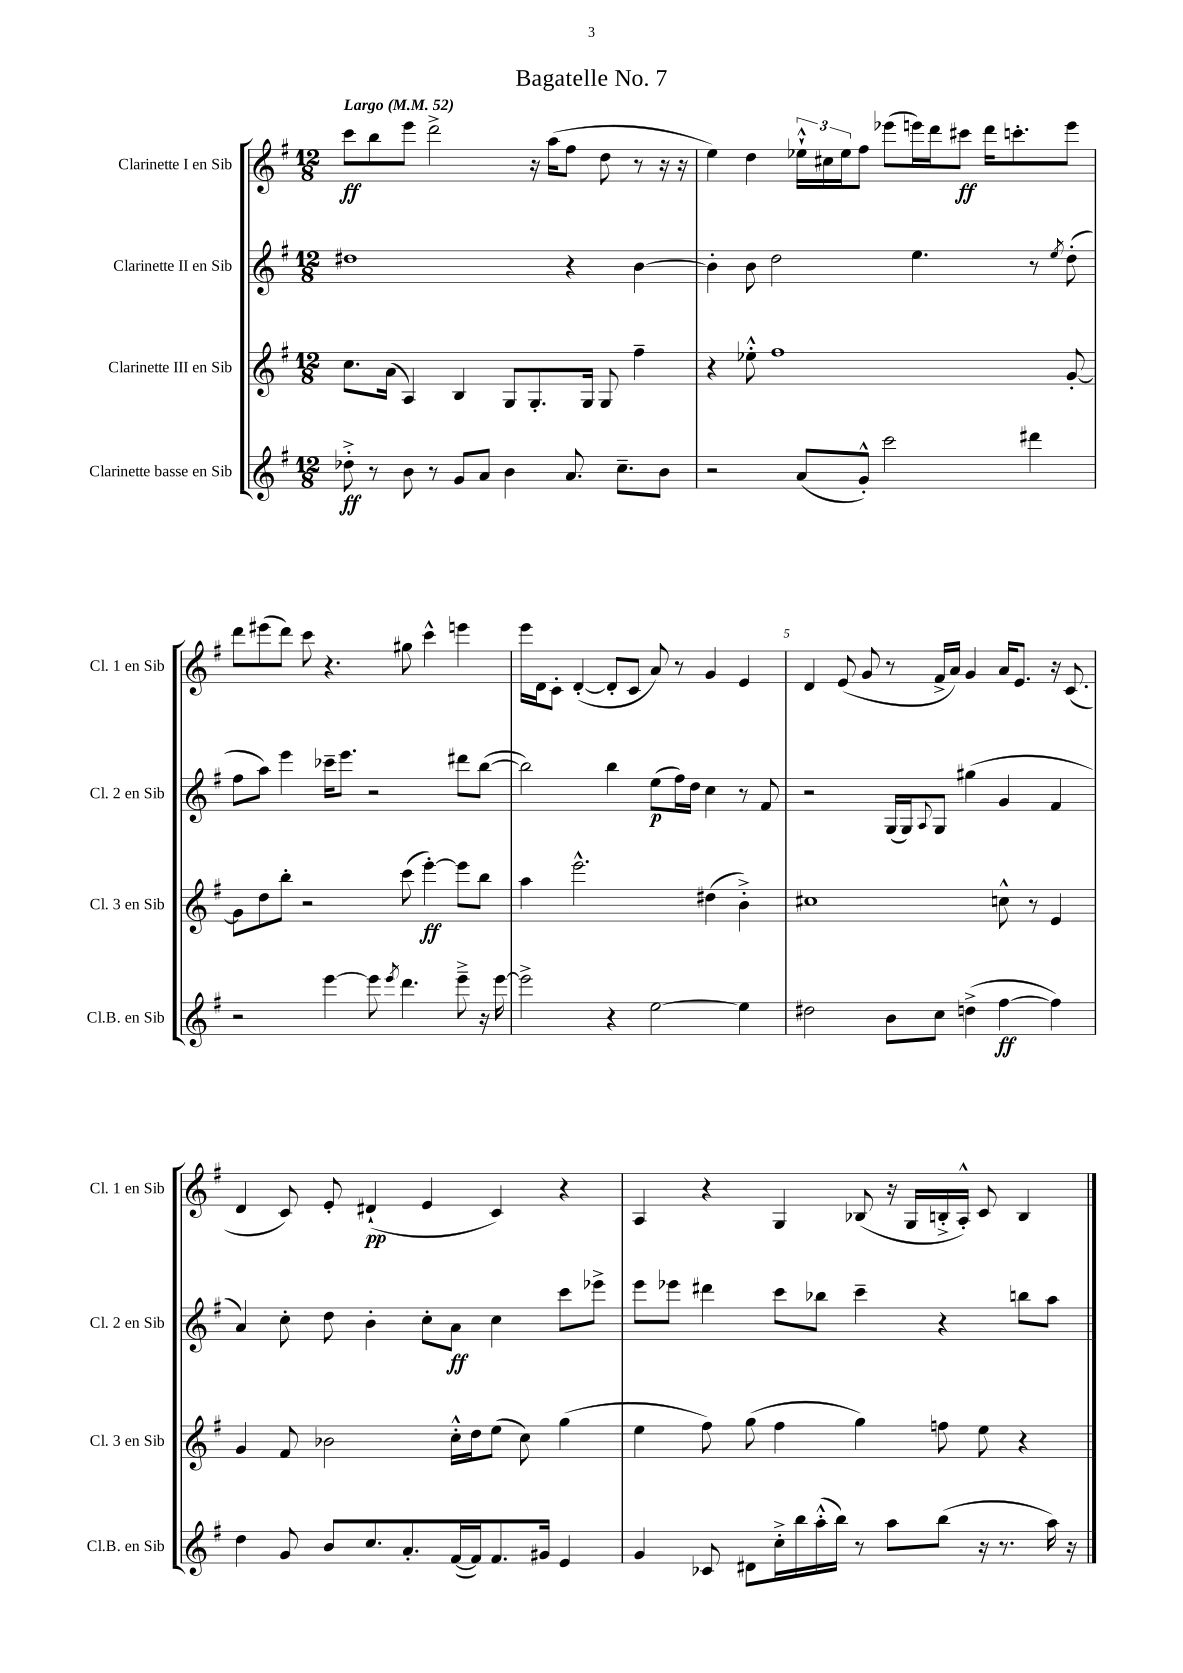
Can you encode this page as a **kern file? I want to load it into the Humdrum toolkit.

**kern	**kern	**kern	**kern
*staff4	*staff3	*staff2	*staff1
*clefG2	*clefG2	*clefG2	*clefG2
*k[f#]	*k[f#]	*k[f#]	*k[f#]
*M12/8	*M12/8	*M12/8	*M12/8
*MM52	*MM52	*MM52	*MM52
8dd-'^	8.cc	1dd#	8ccc
8r	.	.	8bb
.	(16a	.	.
8b	4A)	.	8eee
8r	.	.	2ddd^
8g	4B	.	.
8a	.	.	.
4b	8G	.	.
.	8.G'	.	16r
.	.	.	(16aa
8.a	.	4r	8ff#
.	16G	.	.
.	8G	.	8dd
8.cc~	.	.	.
.	4ff#~	[4b	8r
8b	.	.	16r
.	.	.	16r
=	=	=	=
2r	4r	4b']	4ee)
.	8ee-'^^	8b	4dd
.	1ff#	2dd	.
(8a	.	.	24ee-`^^
.	.	.	24cc#
.	.	.	24ee-
8g'^^)	.	.	8ff#
2ccc	.	.	(8eee-
.	.	4.ee	16eee)
.	.	.	16ddd
.	.	.	8ccc#
.	.	.	16ddd
.	.	.	8.ccc'
4ddd#	.	8r	.
.	.	8qee	.
.	[8g'	(8dd'	8eee
=	=	=	=
2r	8g]	8ff#	8ddd
.	8dd	8aa)	(8eee#
.	8bb'	4eee	8ddd)
.	2r	.	8ccc
[4eee	.	16ccc-~	4.r
.	.	8.eee	.
8eee]	.	2r	.
8qeee	.	.	.
4.ddd	(8ccc	.	8gg#
.	[4eee')	.	4ccc^^
8eee~^	8eee]	8ddd#	4eee
16r	8bb	([8bb	.
[16eee	.	.	.
=	=	=	=
2eee^]	4aa	2bb])	16eee
.	.	.	16d
.	.	.	8c'
.	2.eee^^	.	([4d'
4r	.	4bb	8d']
.	.	.	8c
[2ee	.	(8ee	8a)
.	.	16ff#)	8r
.	.	16dd	.
.	(4dd#	4cc	4g
4ee]	4b'^)	8r	4e
.	.	8f#	.
=	=	=	=
2dd#	1cc#	2r	4d
.	.	.	(8e
.	.	.	8g
8b	.	(16G	8r
.	.	16G)	.
.	.	8qqA	.
8cc	.	8G	16f#^
.	.	.	16a)
(4dd^	.	(4gg#	4g
[4ff#	8cc^^	4g	16a
.	.	.	8.e
.	8r	.	.
4ff#])	4e	4f#	16r
.	.	.	(8.c
=	=	=	=
4dd	4g	4a)	4d
8g	8f#	8cc'	8c)
8b	2b-	8dd	8e'
8.cc	.	4b'	(4d#`
8.a'	.	.	.
.	.	8cc'	4e
([16f#	16cc'^^	8a	.
16f#])	16dd	.	.
8.f#	(8ee	4cc	4c)
.	8cc)	.	.
16g#	.	.	.
4e	(4gg	8ccc	4r
.	.	8eee-^	.
=	=	=	=
4g	4ee	8eee	4A
.	.	8eee-	.
8c-	8ff#)	4ddd#	4r
8d#	(8gg	.	.
16cc'^	4ff#	8ccc	4G
16bb	.	.	.
(16aa'^^	.	8bb-	.
16bb)	.	.	.
8r	4gg)	4ccc~	(8B-
8aa	.	.	16r
.	.	.	16G
(8bb	8ff	4r	16B'^
.	.	.	16A'^^)
16r	8ee	.	8c
8.r	.	.	.
.	4r	8bb	4B
16aa)	.	8aa	.
16r	.	.	.
==	==	==	==
*-	*-	*-	*-
